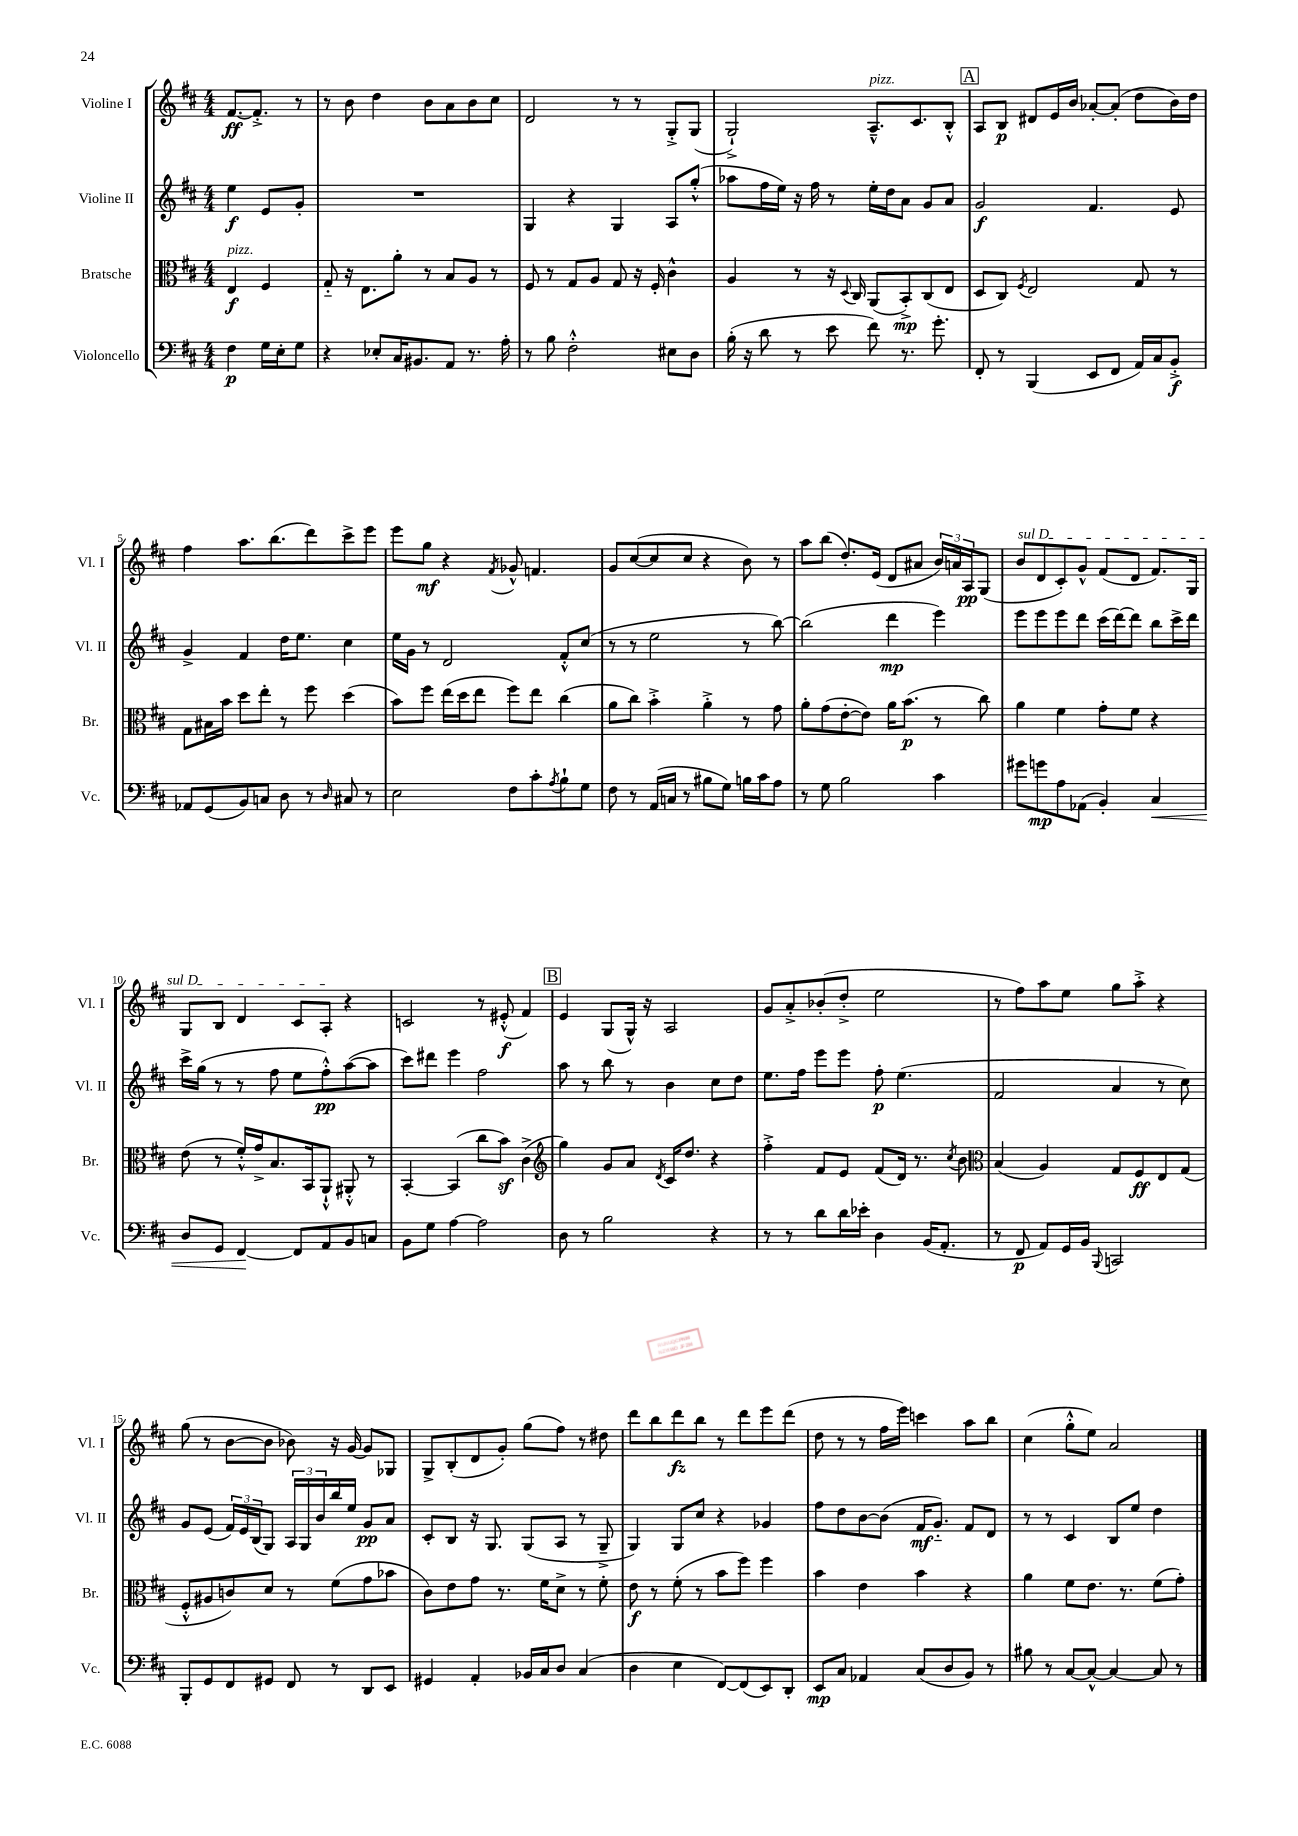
<<
\new StaffGroup <<
\new Staff = "s0" \with { instrumentName = "Violine I" shortInstrumentName = "Vl. I" } {
    \clef treble \key d \major \numericTimeSignature \time 4/4 \partial 2
    fis'8.~\ff fis'8.-.-> r8 |
    r8 b'8 d''4 b'8 a'8 b'8 cis''8 |
    d'2 r8 r8 g8-.-> g8( |
    g2-!->) a8.---^^\markup { \italic "pizz." } cis'8. b8-.-^ |
    \mark \markup { \box "A" } a8 b8\p dis'8 e'16 b'16 aes'8~-. aes'8-.( d''8 b'16) d''16 |
    fis''4 a''8. b''8.( d'''8) cis'''8-> e'''8 |
    e'''8 g''8\mf r4 \acciaccatura { fis'8 } ges'8-^ f'4. |
    g'8 cis''8~( cis''8 cis''8 r4 b'8) r8 |
    a''8 b''8( d''8.-.) e'16( d'8 ais'8 \tuplet 3/2 { b'16) a'16 a16\pp } g8( |
    \once \override TextSpanner.bound-details.left.text = \markup { \italic "sul D" } b'8\startTextSpan d'8 cis'8-.) g'8-^ fis'8( d'8 fis'8.) g16 |
    g8 b8 d'4 cis'8 a8-.\stopTextSpan r4 |
    c'2 r8 eis'8-.-^\f( fis'4) |
    \mark \markup { \box "B" } e'4 g8( g16-^) r16 a2 |
    g'8 a'8-.-> bes'8-.( d''8-.-> e''2 |
    r8 fis''8) a''8 e''8 g''8 a''8-.-> r4 |
    g''8( r8 b'8~ b'8 bes'8) r16 g'16~ g'8 ges8 |
    g8-> b8-.( d'8 g'8-.) g''8( fis''8) r8 dis''8 |
    d'''8 b''8 d'''8\fz b''8 r8 d'''8 e'''8 d'''8( |
    d''8 r8 r8 fis''16 e'''16) c'''4 a''8 b''8 |
    cis''4( g''8-.-^ e''8) a'2 \bar "|." |
}
\new Staff = "s1" \with { instrumentName = "Violine II" shortInstrumentName = "Vl. II" } {
    \clef treble \key d \major \numericTimeSignature \time 4/4 \partial 2
    e''4\f e'8 g'8-. |
    R1 |
    g4 r4 g4 a8 g''8-.-^( |
    aes''8 fis''16 e''16) r16 fis''16 r8 e''16-. d''16 a'8 g'8 a'8 |
    \mark \markup { \box "A" } g'2\f fis'4. e'8 |
    g'4-> fis'4 d''16 e''8. cis''4 |
    e''16 g'16 r8 d'2 fis'8-.-^ cis''8( |
    r8 r8 e''2 r8 b''8~) |
    b''2( d'''4\mp e'''4) |
    e'''8 e'''8 e'''8 d'''8 cis'''16( d'''16~) d'''8 b''8 cis'''16-> d'''16 |
    cis'''16-> g''16( r8 r8 fis''8 e''8 fis''8-.-^\pp) a''8~( a''8 |
    cis'''8) dis'''8 e'''4 fis''2 |
    \mark \markup { \box "B" } a''8 r8 b''8 r8 b'4 cis''8 d''8 |
    e''8. fis''16 e'''8 e'''8 fis''8-.\p e''4.( |
    fis'2 a'4 r8 cis''8) |
    g'8 e'8( \tuplet 3/2 { fis'16) e'16 b16( } g8) \tuplet 3/2 { a16 g16 b'16 } b''16 e''16 g'8\pp a'8 |
    cis'8-. b8 r16 g8. g8( a8 r8 g8---> |
    g4) g8 cis''8 r4 ges'4 |
    fis''8 d''8 b'8~ b'8( fis'16\mf g'8.-_) fis'8 d'8 |
    r8 r8 cis'4 b8 e''8 d''4 \bar "|." |
}
\new Staff = "s2" \with { instrumentName = "Bratsche" shortInstrumentName = "Br." } {
    \clef alto \key d \major \numericTimeSignature \time 4/4 \partial 2
    e4\f^\markup { \italic "pizz." } fis4 |
    g8-_ r16 e8. a'8-. r8 b8 a8 r8 |
    fis8 r8 g8 a8 g8 r16 fis16-. cis'4-^ |
    a4 r8 r16 \appoggiatura { d8 } cis16 a,8( b,8-.->\mp) cis8( e8 |
    \mark \markup { \box "A" } d8 cis8) \acciaccatura { fis8 } e2 g8 r8 |
    g8 bis16 b'16 d''8 e''8-. r8 fis''8 d''4( |
    b'8) fis''8 e''16( d''16 e''8 fis''8) e''8 cis''4( |
    a'8 cis''8) b'4-.-> a'4-.-> r8 g'8 |
    a'8-. g'8( e'8~-. e'8) a'16 b'8.\p( r8 cis''8) |
    a'4 fis'4 g'8-. fis'8 r4 |
    e'8( r8 fis'16-.-^) g'16-> b8. b,16 a,8-!-^ ais,8-.-^ r8 |
    b,4~-. b,4( cis''8 b'8\sf) cis'4->( |
    \mark \markup { \box "B" } \clef treble g''4) g'8 a'8 \acciaccatura { d'8 } cis'16 d''8. r4 |
    fis''4-.-> fis'8 e'8 fis'8( d'16) r8. \acciaccatura { cis''8 } b'8 |
    \clef alto b4( a4) g8 fis8\ff e8 g8( |
    fis8-.-^ ais8 c'8) d'8 r8 fis'8( g'8 bes'8 |
    cis'8) e'8 g'8 r8. fis'16 d'8-> r8 fis'8-. |
    e'8\f r8 fis'8-.( r8 b'8 fis''8) fis''4 |
    b'4 e'4 b'4 r4 |
    a'4 fis'8 e'8. r8. fis'8( g'8-.) \bar "|." |
}
\new Staff = "s3" \with { instrumentName = "Violoncello" shortInstrumentName = "Vc." } {
    \clef bass \key d \major \numericTimeSignature \time 4/4 \partial 2
    fis4\p g16 e16-. g8 |
    r4 ees8-. cis16 bis,8. a,8 r8. a16-. |
    r8 b8 fis2-.-^ eis8 d8 |
    b16-.( r16 d'8 r8 e'8 fis'8) r8. g'8.-. |
    \mark \markup { \box "A" } fis,8-. r8 b,,4( e,8 fis,8 a,16) cis16 b,8-.->\f |
    aes,8 g,8( b,8) c8 d8 r8 \grace { d16 } cis8 r8 |
    e2 fis8 cis'8-. \acciaccatura { a8 } b8-! g8 |
    fis8 r8 a,16( c16 r8 bis8 g8) b16 cis'16 a8 |
    r8 g8 b2 cis'4 |
    gis'8 g'8\mp a8 aes,8( b,4-.) cis4\< |
    d8 g,8 fis,4~\! fis,8 a,8 b,8 c8 |
    b,8 g8 a4~ a2 |
    \mark \markup { \box "B" } d8 r8 b2 r4 |
    r8 r8 d'8 d'16 ees'16-. d4 b,16( a,8.-. |
    r8 fis,8\p a,8) g,16 b,16 \appoggiatura { b,,8 } c,2 |
    b,,8-. g,8 fis,8 gis,8 fis,8 r8 d,8 e,8 |
    gis,4 a,4-. bes,16 cis16 d8 cis4( |
    d4 e4 fis,8~) fis,8( e,8) d,8-. |
    e,8\mp cis8 aes,4 cis8( d8 b,8) r8 |
    bis8 r8 cis8~ cis8~-^ cis4~ cis8 r8 \bar "|." |
}
>>
>>
